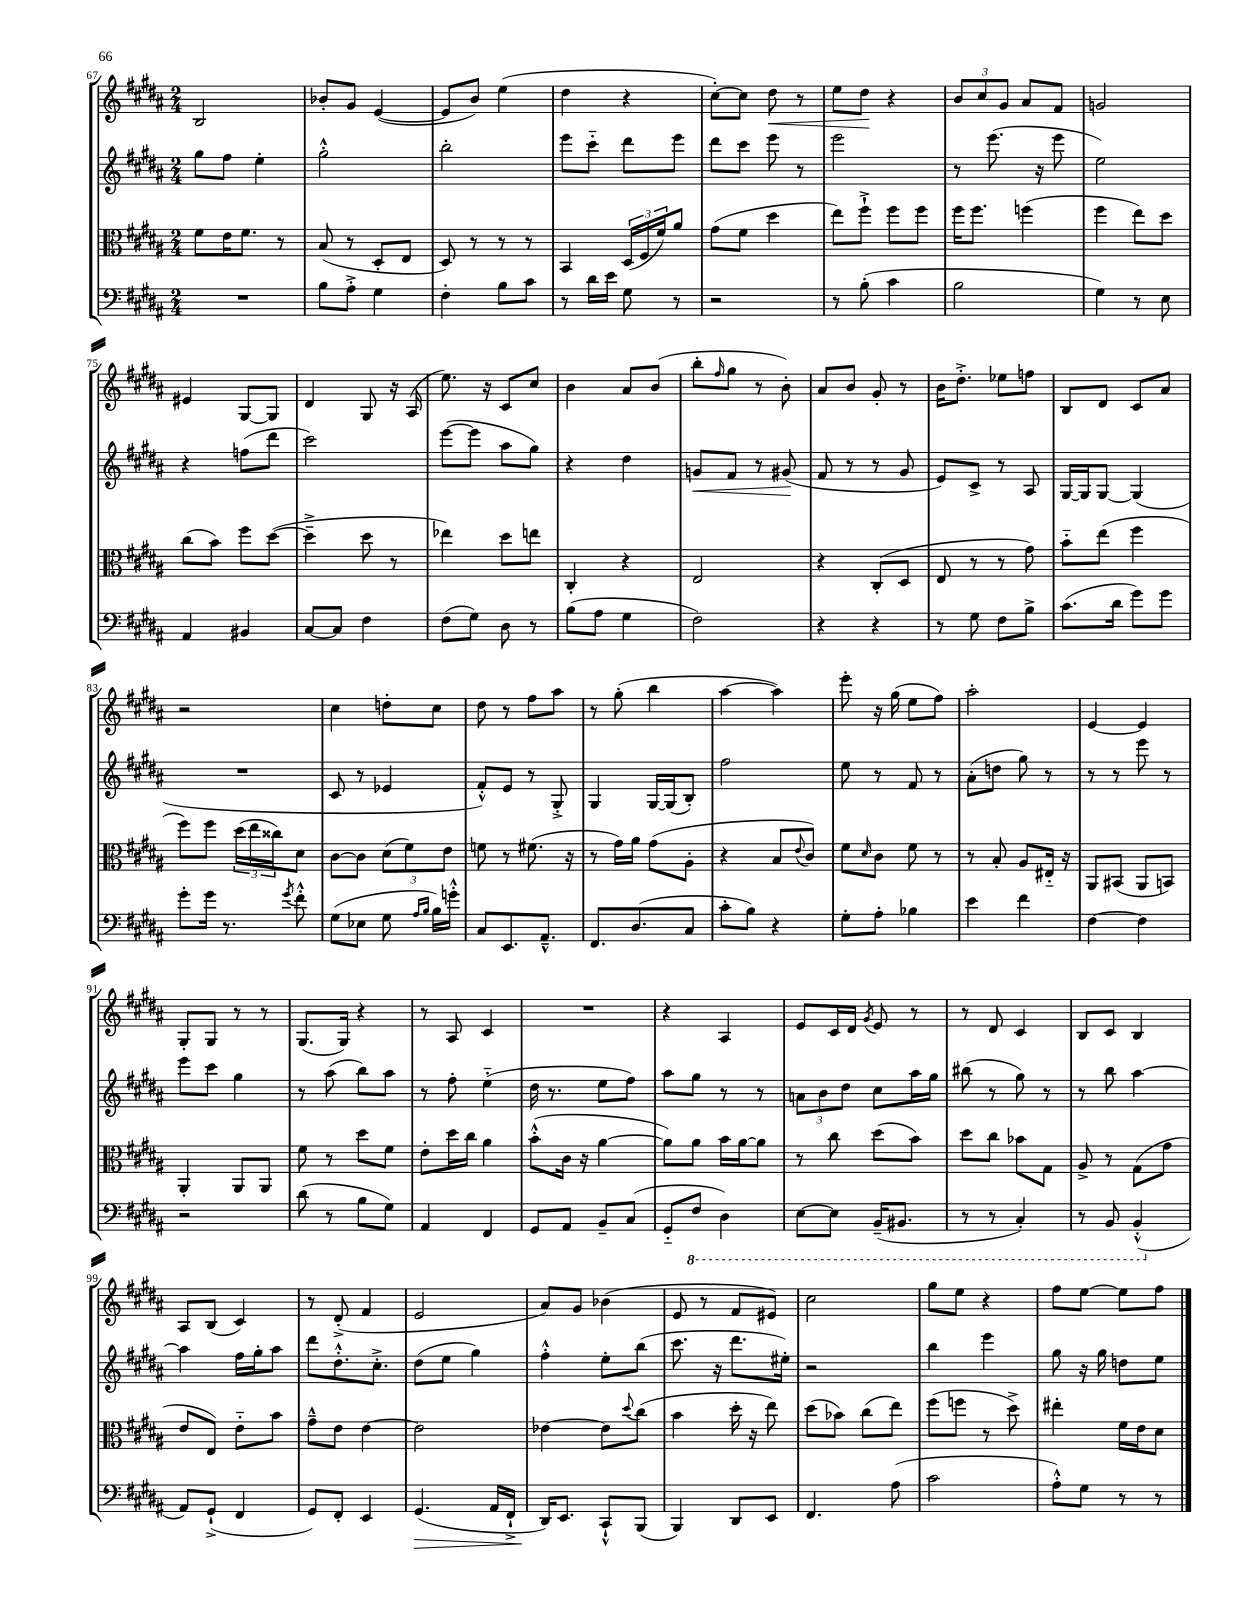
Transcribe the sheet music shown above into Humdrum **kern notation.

**kern	**dynam	**kern	**kern	**dynam	**kern	**dynam
*part4	*part4	*part3	*part2	*part2	*part1	*part1
*staff4	*staff4	*staff3	*staff2	*staff2	*staff1	*staff1
*clefF4	*	*clefC3	*clefG2	*	*clefG2	*
*k[f#c#g#d#a#]	*	*k[f#c#g#d#a#]	*k[f#c#g#d#a#]	*	*k[f#c#g#d#a#]	*
*M2/4	*	*M2/4	*M2/4	*	*M2/4	*
=67	=67	=67	=67	=67	=67	=67
2r	.	8f#\L	8gg#\L	.	2B/	.
.	.	16e\K	8ff#\J	.	.	.
.	.	8.f#\J	.	.	.	.
.	.	.	4ee'\	.	.	.
.	.	8r	.	.	.	.
=68	=68	=68	=68	=68	=68	=68
8B\L	.	(8B/	2gg#'^^\	.	8b-X'/L	.
8A#'^\J	.	8r	.	.	8g#/J	.
4G#\	.	8D#'/L	.	.	([4e/	.
.	.	8E/J	.	.	.	.
=69	=69	=69	=69	=69	=69	=69
4F#'\	.	8D#/)	2bb'\	.	8e/L]	.
.	.	8r	.	.	8b/J)	.
8B\L	.	8r	.	.	(4ee\	.
8c#\J	.	8r	.	.	.	.
=70	=70	=70	=70	=70	=70	=70
8r	.	4BB/	8eee\L	.	4dd#\	.
16d#\LL	.	.	8ccc#\J	.	.	.
16e\JJ	.	.	.	.	.	.
8G#\	.	(24D#/LL	8ddd#\L	.	4r	.
.	.	24F#/	.	.	.	.
.	.	24f#/J)	.	.	.	.
8r	.	8a#/J	8eee\J	.	.	.
=71	=71	=71	=71	=71	=71	=71
2r	.	(8g#\L	8ddd#\L	.	[8cc#'\L)	.
.	.	8f#\J	8ccc#\J	.	8cc#\J]	.
!	!	!	!	!	!	!LO:HP:b
.	.	4dd#\	8eee\	.	8dd#\	<
.	.	.	8r	.	8r	.
=72	=72	=72	=72	=72	=72	=72
8r	.	8ee\L)	2eee\	.	8ee\L	.
(8B'\	.	8ff#`^\J	.	.	8dd#\J	.
4c#\	.	8ff#\L	.	.	4r	[
.	.	8ff#\J	.	.	.	.
=73	=73	=73	=73	=73	=73	=73
2B\	.	16ff#\KL	8r	.	12b/L	.
.	.	8.ff#\J	.	.	.	.
.	.	.	.	.	12cc#/	.
.	.	.	(8.eee\	.	.	.
.	.	.	.	.	12g#/J	.
.	.	(4ffn\	.	.	8a#/L	.
.	.	.	16r	.	.	.
.	.	.	8eee\	.	8f#/J	.
=74	=74	=74	=74	=74	=74	=74
4G#\)	.	4ff#\	2ee\)	.	2gn/	.
8r	.	8ee\L)	.	.	.	.
8E\	.	8dd#\J	.	.	.	.
!!LO:LB:g=z
=75	=75	=75	=75	=75	=75	=75
4AA#/	.	(8cc#\L	4r	.	4e#X/	.
.	.	8b\J)	.	.	.	.
4BB#X/	.	8ff#\L	(8ffn\L	.	[8G#/L	.
.	.	([8dd#\J	8ddd#\J	.	8G#/J]	.
=76	=76	=76	=76	=76	=76	=76
[8C#/L	.	4dd#~^\]	2ccc#\)	.	4d#/	.
8C#/J]	.	.	.	.	.	.
4F#\	.	8dd#\	.	.	8G#/	.
.	.	8r	.	.	16r	.
.	.	.	.	.	(16A#/	.
=77	=77	=77	=77	=77	=77	=77
(8F#\L	.	4ee-X\)	([8eee\L	.	8.ee\)	.
8G#\J)	.	.	8eee\J]	.	.	.
.	.	.	.	.	16r	.
8D#\	.	8dd#\L	8aa#\L	.	8c#/L	.
8r	.	8een\J	8gg#\J)	.	8cc#/J	.
=78	=78	=78	=78	=78	=78	=78
(8B\L	.	4C#'/	4r	.	4b\	.
8A#\J	.	.	.	.	.	.
4G#\	.	4r	4dd#\	.	8a#/L	.
.	.	.	.	.	(8b/J	.
=79	=79	=79	=79	=79	=79	=79
!	!	!	!	!LO:HP:b	!	!
2F#\)	.	2E/	8gn/L	<	8bb'\L	.
.	.	.	.	.	16qqff#/	.
.	.	.	8f#/J	.	8gg#\J	.
.	.	.	8r	.	8r	.
.	.	.	(8g#X/	.	8b'\)	.
.	.	.	.	[	.	.
=80	=80	=80	=80	=80	=80	=80
4r	.	4r	8f#/	.	8a#/L	.
.	.	.	8r	.	8b/J	.
4r	.	(8C#'/L	8r	.	8g#'/	.
.	.	8D#/J	8g#/	.	8r	.
=81	=81	=81	=81	=81	=81	=81
8r	.	8E/	8e/L)	.	16b\KL	.
.	.	.	.	.	8.dd#'^\J	.
8G#\	.	8r	8c#^/J	.	.	.
8F#\L	.	8r	8r	.	8ee-X\L	.
8B^\J	.	8g#\)	8A#/	.	8ffn\J	.
=82	=82	=82	=82	=82	=82	=82
(8.c#\L	.	8b\L	[16G#/LL	.	8B/L	.
.	.	.	16G#/J]	.	.	.
.	.	(8ee\J	[8G#/J	.	8d#/J	.
16d#\Jk	.	.	.	.	.	.
8g#\L)	.	4ff#\	(4G#/]	.	8c#/L	.
8g#\J	.	.	.	.	8a#/J	.
!!LO:LB:g=z
=83	=83	=83	=83	=83	=83	=83
8g#'\L	.	8ff#\L)	2r	.	2r	.
16g#\Jk	.	8ff#\J	.	.	.	.
8.r	.	.	.	.	.	.
.	.	(24dd#\LL	.	.	.	.
.	.	24ee\	.	.	.	.
.	.	24cc##X\J)	.	.	.	.
8qg#/	.	.	.	.	.	.
8f#'^^\	.	8d#\J	.	.	.	.
=84	=84	=84	=84	=84	=84	=84
(8G#\L	.	[8c#\L	8c#/	.	4cc#\	.
8E-X\J	.	8c#\J]	8r	.	.	.
8G#\	.	(12d#\L	4e-X/	.	8ddn'\L	.
.	.	12f#\)	.	.	.	.
16qqA#/LL	.	.	.	.	.	.
16qqB/JJ	.	.	.	.	.	.
16B\LL)	.	.	.	.	8cc#\J	.
.	.	12e\J	.	.	.	.
16gn'^^\JJ	.	.	.	.	.	.
=85	=85	=85	=85	=85	=85	=85
8C#/L	.	8fn\	8f#'^^/L)	.	8dd#\	.
8.EE/	.	8r	8e/J	.	8r	.
.	.	(8.f#X\	8r	.	8ff#\L	.
8.AA#~^^/J	.	.	.	.	.	.
.	.	.	8G#'^/	.	8aa#\J	.
.	.	16r	.	.	.	.
=86	=86	=86	=86	=86	=86	=86
8.FF#/L	.	8r	4G#/	.	8r	.
.	.	16g#\LL)	.	.	(8gg#'\	.
(8.D#/	.	16a#\JJ	.	.	.	.
.	.	(8g#\L	[16G#/LL	.	4bb\	.
.	.	.	(16G#/J]	.	.	.
8C#/J	.	8A#'\J	8B'/J)	.	.	.
=87	=87	=87	=87	=87	=87	=87
8c#'\L	.	4r	2ff#\	.	[4aa#\	.
8B\J)	.	.	.	.	.	.
4r	.	8B/L	.	.	4aa#\])	.
.	.	8qqe/	.	.	.	.
.	.	8c#/J)	.	.	.	.
=88	=88	=88	=88	=88	=88	=88
8G#'\L	.	8f#\L	8ee\	.	8eee'\	.
.	.	16qqd#/	.	.	.	.
8A#'\J	.	8c#\J	8r	.	16r	.
.	.	.	.	.	(16gg#\	.
4B-X\	.	8f#\	8f#/	.	8ee\L	.
.	.	8r	8r	.	8ff#\J)	.
=89	=89	=89	=89	=89	=89	=89
4e\	.	8r	(8a#'\L	.	2aa#'\	.
.	.	8B'/	8ddn\J	.	.	.
4f#\	.	8A#/L	8gg#\)	.	.	.
.	.	16E#X/Jk	8r	.	.	.
.	.	16r	.	.	.	.
=90	=90	=90	=90	=90	=90	=90
[4F#\	.	8AA#/L	8r	.	[4e/	.
.	.	(8BB#X/J	8r	.	.	.
4F#\]	.	8AA#/L	8eee\	.	4e/]	.
.	.	8BBn/J)	8r	.	.	.
!!LO:LB:g=z
=91	=91	=91	=91	=91	=91	=91
2r	.	4AA#'/	8eee\L	.	8G#'/L	.
.	.	.	8ccc#\J	.	8G#/J	.
.	.	8AA#/L	4gg#\	.	8r	.
.	.	8AA#/J	.	.	8r	.
=92	=92	=92	=92	=92	=92	=92
(8d#\	.	8f#\	8r	.	(8.G#/L	.
8r	.	8r	(8aa#\	.	.	.
.	.	.	.	.	16G#/Jk)	.
8B\L	.	8dd#\L	8bb\L)	.	4r	.
8G#\J)	.	8f#\J	8aa#\J	.	.	.
=93	=93	=93	=93	=93	=93	=93
4AA#/	.	8e'\L	8r	.	8r	.
.	.	16dd#\L	8ff#'\	.	8A#/	.
.	.	16cc#\JJ	.	.	.	.
4FF#/	.	4a#\	(4ee\	.	4c#/	.
=94	=94	=94	=94	=94	=94	=94
8GG#/L	.	(8b'^^\L	16dd#\	.	2r	.
.	.	.	8.r	.	.	.
8AA#/J	.	16c#\Jk	.	.	.	.
.	.	16r	.	.	.	.
8BB~/L	.	[4a#\	8ee\L	.	.	.
(8C#/J	.	.	8ff#\J)	.	.	.
=95	=95	=95	=95	=95	=95	=95
8GG#/L	.	8a#\L])	8aa#\L	.	4r	.
*8ba	*	*	*	*	*	*
8FF#/J	.	8a#\J	8gg#\J	.	.	.
4DD#\)	.	16b\LL	8r	.	4A#/	.
.	.	[16a#\J	.	.	.	.
.	.	8a#\J]	8r	.	.	.
=96	=96	=96	=96	=96	=96	=96
[8EE\L	.	8r	12an\L	.	8e/L	.
.	.	.	12b\	.	.	.
8EE\J]	.	8cc#\	.	.	16c#/L	.
.	.	.	12dd#\J	.	.	.
.	.	.	.	.	16d#/JJ	.
.	.	.	.	.	8qg#/	.
(16BBB~/KL	.	(8dd#\L	8cc#\L	.	8e/	.
8.BBB#X/J	.	.	.	.	.	.
.	.	8b\J)	16aa#\L	.	8r	.
.	.	.	16gg#\JJ	.	.	.
=97	=97	=97	=97	=97	=97	=97
8r	.	8dd#\L	(8bb#X\	.	8r	.
8r	.	8cc#\J	8r	.	8d#/	.
4CC#'/)	.	8b-X\L	8gg#\)	.	4c#/	.
.	.	8G#\J	8r	.	.	.
=98	=98	=98	=98	=98	=98	=98
8r	.	8A#^/	8r	.	8B/L	.
8BBB/	.	8r	8bb\	.	8c#/J	.
(4BBB'^^/	.	(8G#\L	[4aa#\	.	4B/	.
.	.	8g#\J	.	.	.	.
!!LO:LB:g=z
=99	=99	=99	=99	=99	=99	=99
*X8ba	*	*	*	*	*	*
8AA#/L)	.	8e/L	4aa#\]	.	8A#/L	.
(8GG#`^/J	.	8E/J)	.	.	(8B/J	.
4FF#/	.	8e\L	16ff#\LL	.	4c#/)	.
.	.	.	16gg#'\J	.	.	.
.	.	8b\J	8aa#\J	.	.	.
=100	=100	=100	=100	=100	=100	=100
8GG#/L)	.	8g#~^^\L	8ddd#\L	.	8r	.
8FF#'/J	.	8e\J	8.dd#'^^\	.	(8d#'^/	.
4EE/	.	[4e\	.	.	4f#/	.
.	.	.	8.cc#'^\J	.	.	.
=101	=101	=101	=101	=101	=101	=101
!	!LO:HP:b	!	!	!	!	!
(4.GG#/	>	2e\]	(8dd#\L	.	2e/	.
.	.	.	8ee\J	.	.	.
.	.	.	4gg#\)	.	.	.
16AA#/LL	.	.	.	.	.	.
16FF#`^/JJ	.	.	.	.	.	.
=102	=102	=102	=102	=102	=102	=102
16DD#/KL)	.	[4e-X\	4ff#'^^\	.	8a#/L)	.
8.EE/J	]	.	.	.	.	.
.	.	.	.	.	8g#/J	.
8CC#`^^/L	.	8e-\L]	8ee'\L	.	(4b-X\	.
.	.	8qqdd#/	.	.	.	.
(8BBB/J	.	(8cc#\J	(8bb\J	.	.	.
=103	=103	=103	=103	=103	=103	=103
4BBB/)	.	4b\	8.ccc#\	.	8e/	.
.	.	.	.	.	8r	.
.	.	.	16r	.	.	.
8DD#/L	.	16dd#'\	8.ddd#\L	.	8f#/L	.
.	.	16r	.	.	.	.
8EE/J	.	8ee\)	.	.	8e#X/J)	.
.	.	.	16ee#X'\Jk)	.	.	.
=104	=104	=104	=104	=104	=104	=104
4.FF#/	.	(8dd#\L	2r	.	2cc#\	.
.	.	8b-X\J)	.	.	.	.
.	.	(8cc#\L	.	.	.	.
(8A#\	.	8ee\J)	.	.	.	.
=105	=105	=105	=105	=105	=105	=105
2c#\	.	(8ff#\L	4bb\	.	8gg#\L	.
.	.	8ffn\J	.	.	8ee\J	.
.	.	8r	4eee\	.	4r	.
.	.	8dd#^\)	.	.	.	.
=106	=106	=106	=106	=106	=106	=106
8A#'^^\L)	.	4ee#X'\	8gg#\	.	8ff#\L	.
8G#\J	.	.	16r	.	[8ee\J	.
.	.	.	16gg#\	.	.	.
8r	.	16f#\LL	8ddn\L	.	8ee\L]	.
.	.	16e\J	.	.	.	.
8r	.	8d#\J	8ee\J	.	8ff#\J	.
==	==	==	==	==	==	==
*-	*-	*-	*-	*-	*-	*-
